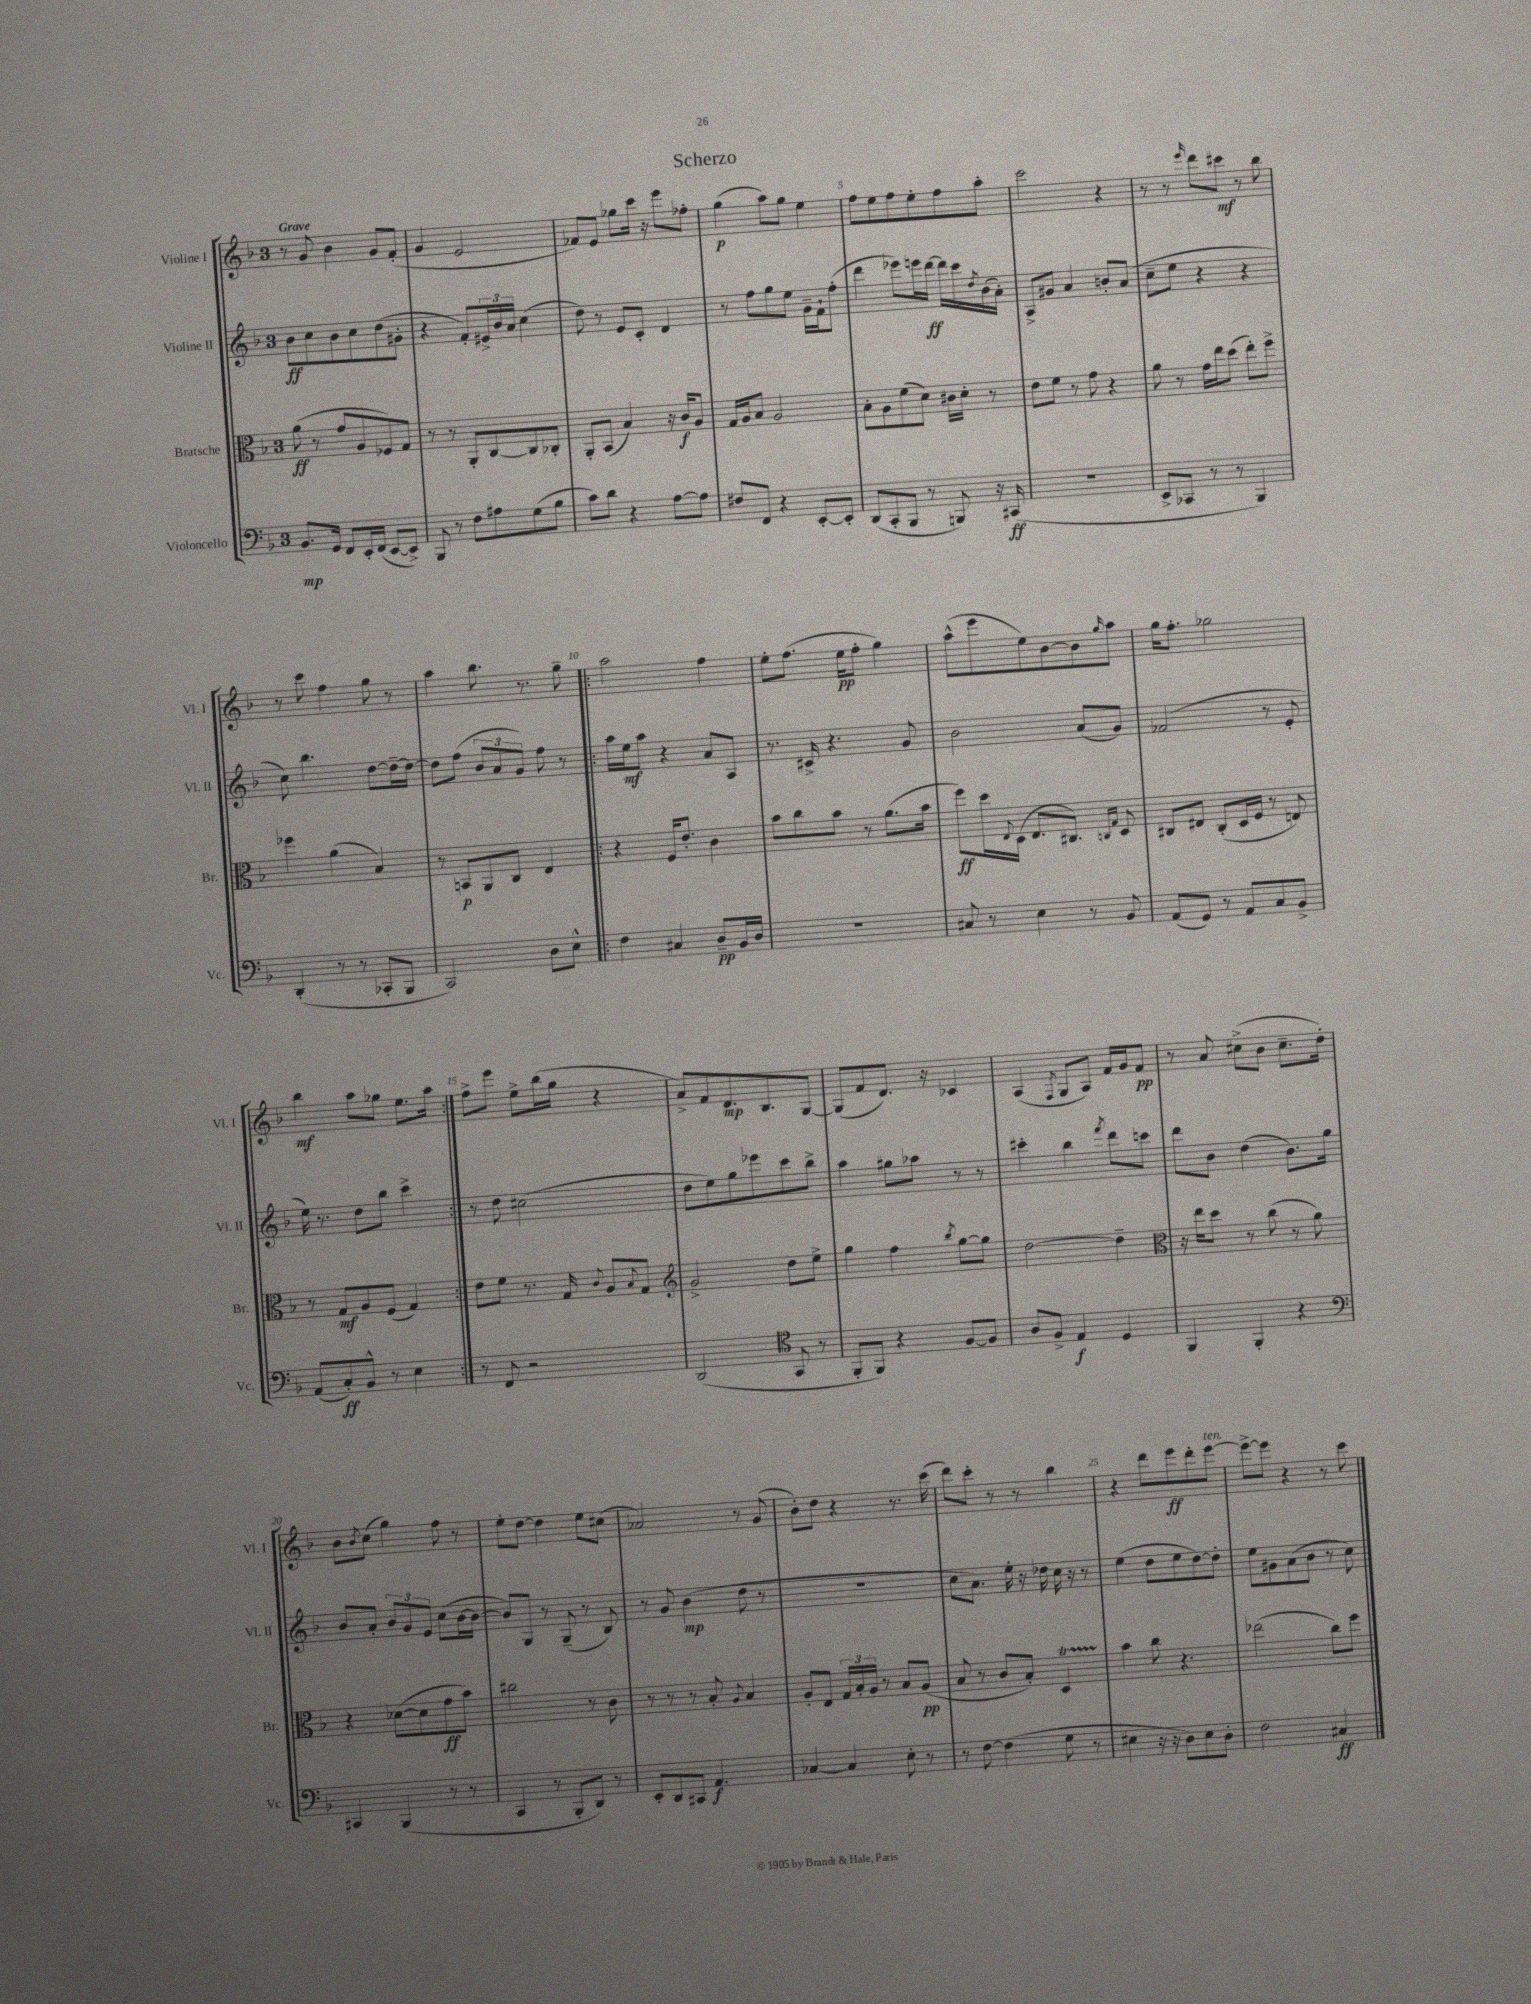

**kern	**kern	**kern	**kern
*staff4	*staff3	*staff2	*staff1
*clefF4	*clefC3	*clefG2	*clefG2
*k[b-]	*k[b-]	*k[b-]	*k[b-]
*M3/4	*M3/4	*M3/4	*M3/4
8.BB-	(8a	8b-	8r
.	8r	8cc	8g
16GG	.	.	.
8FF	8g	8b-	4b-
16EE'	8A	8cc	.
(16FF	.	.	.
[8EE	8F-)	(8dd	8g
8EE^])	8G	8g#'	(8f'
=	=	=	=
8BBB-	8r	4r	4g
8r	8r	.	.
8F	8AA'	8f')	2e
8A#	[8C	24e#^	.
.	.	24b-	.
.	.	24a	.
(8G	8C]	(4cc	.
8B-	8C-'	.	.
=	=	=	=
8c)	8AA'	8dd)	8f-)
8d	(8BB-	8r	8e
4r	4B-)	8e	8gg-
.	.	8c'	16ccc
.	.	.	16r
[8A	16r	4d	8eee
.	16c	.	.
8A]	8A	.	8ff-'
=	=	=	=
8F#	16G	8r	(4gg
.	16A	.	.
8FF	8B-	8ff	.
4r	2A	8gg	8aa)
.	.	8ee	8gg
[8EE'	.	16g~	4ee
.	.	16f`	.
8EE']	.	(8ff'	.
=	=	=	=
(8DD	8B-'	4ddd	8ff
8CC'	8A	.	8ee
8BBB-	(8f	8eee-)	8ff
8r	8d)	16eee	8ee'
.	.	[16ddd	.
8BBB)	16c#	16ddd]	8ff
.	16d'	16ccc	.
.	.	8qdd	.
16r	8r	(16b-	8aa'
(16CC#	.	16a')	.
=	=	=	=
2.r	8e	8A^	2ccc
.	8f	8g#	.
.	8r	4a	.
.	8g	.	.
.	4r	8b'	4r
.	.	(8a	.
=	=	=	=
8EE^	8a	8cc~	8r
8CC-	8r	8ee	8r
.	.	.	16qqeee
8r	16g	4r	8ddd
.	16ee	.	.
8r	(8dd	.	8ccc#
4BBB-)	8ee')	4r	8r
.	8ff^	.	8bb-
=	=	=	=
(4DD'	4ff-	8cc)	8r
.	.	4.bb-	8ccc
8r	(4a	.	4ff
8r	.	.	.
8CC-'	4B-)	[8dd	8gg
8BBB-	.	16dd~_	8r
.	.	16dd_	.
=	=	=	=
2CC)	8r	8dd]	4aa
.	8BB	(8ff	.
.	8AA	12b-	8.bb-
.	.	12a	.
.	8C	.	.
.	.	12g)	.
.	.	.	8.r
8D	4E	8ff	.
8E^^	.	8r	8gg~
=!|:	=!|:	=!|:	=!|:
4F	4r	16aa	2aa
.	.	16ee	.
.	.	8aa	.
4C#	16F	4r	.
.	8.e'	.	.
8D~	4c	8a	4ff
16BB-	.	8A	.
16D	.	.	.
=	=	=	=
2.r	8b-	8.r	8ee'
.	8cc	.	(8.ff
.	.	16c#^	.
.	8b-	4.r	.
.	.	.	16ee
.	8r	.	8ff'
.	(8.a	.	4gg)
.	.	8g	.
.	16b-	.	.
=	=	=	=
8C#	8ff)	2b-	(8aa^^
8r	16dd	.	8eee
.	8qqE	.	.
.	(16D	.	.
4E	8.E	.	8ee)
.	.	.	[8b-
.	8.C#)	.	.
8r	.	(8a	8b-]
.	16qqC	.	.
.	16qqG	.	16qqgg
8BB-	8D	8g)	8aa
=	=	=	=
(8AA	8C#	(2f-	16gg
.	.	.	8.ff'
8GG)	8E#	.	.
8r	(8C#'	.	2gg-
8AA	16D	.	.
.	16F	.	.
8C	8r	8r	.
8BB-^	8E)	8e'	.
=	=	=	=
(8AA	8r	16ee)	4bb-
.	.	8.r	.
8C')	8G	.	.
8BB-^^	8A	8dd	8aa
8r	(8F	8bb-	8gg-
4E	4G)	4ccc^	8.ee
.	.	.	16aa
=:|!	=:|!	=:|!	=:|!
8r	8e	8r	8ff^
8FF	8f	8dd	8eee
2r	8.r	(2cc#	8ee^
.	.	.	(16bb-
.	16G	.	16gg
.	8qqc	.	.
.	8A	.	4r
.	8qqB-	.	.
.	8G	.	.
=	=	=	=
*	*clefG2	*	*
(2DD	2g^	8dd	8a^)
.	.	8ee)	8f
.	.	8gg	8.d
.	.	8eee-	.
.	.	.	8.B-
*clefC4	*	*	*
8GG	8dd	8ccc	.
8r	8ee^	8bb-^	[8G
=	=	=	=
8FF'	4gg	4aa	(8G]
8FF)	.	.	8f
4r	4ff	8gg#	8.d)
.	.	8aa-	.
.	.	.	16r
.	8qbb-	.	.
[8F	[8gg	8r	4c-
8F]	8gg]	8r	.
=	=	=	=
8A	[2dd	4ccc#'	(4A
8F^	.	.	.
.	.	.	8qF
4E	.	4bb-	8G
.	.	.	8A)
.	.	8qfff	.
4D	4dd~]	8ddd	16f
.	.	.	16g
.	.	8ccc	8f
=	=	=	=
*	*clefC3	*	*
4FF	16r	8ddd	8r
.	16ee	.	.
.	8dd	8b-	8a
4FF'	8r	(4dd	(8cc#^
.	(8cc	.	8b-
4r	8r	8.b-)	8.cc#~
.	8a)	.	.
.	.	16gg	16dd')
=	=	=	=
*clefF4	*	*	*
4CC#	4r	8b-	8b-
.	.	.	8qb-
.	.	8a'	(8cc
(4BBB-	([8d-	12b-	4gg)
.	.	12g	.
.	8d-]	.	.
.	.	12e	.
8r	8g	(8cc	8ff
8r	8b-)	[16b-	8r
.	.	16b-_	.
=	=	=	=
4CC	2cc#	8b-])	8ee'
.	.	8G	[8dd
8r	.	8r	4dd]
8BBB-'	.	(8G~	.
8DD)	8r	8r	8ee
8r	8c	8B-)	(8cc#
=	=	=	=
8EE'	8r	8r	2a-)
8DD	8r	8g	.
8CC#	8r	(4b-	.
4.AA	8B-'	.	.
.	8qqA	.	.
.	4B-	8dd	8r
.	.	8r	(8g
=	=	=	=
[4C-	8A'	2.r	8b-')
.	8E	.	8dd
4C-]	24G	.	4r
.	24B-'	.	.
.	24A	.	.
.	8r	.	.
8E'	8B-	.	8.r
8r	(8A	.	.
.	.	.	(16ccc
=	=	=	=
8r	8B-	8cc	8ddd)
[8F	8r	8.a)	8ccc'
(4F]	8c	.	8r
.	.	16ee'	.
.	8B-')	16r	8r
.	.	16dd-	.
8G	4D	16cc	4bb-
.	.	16r	.
8r	.	8r	.
=	=	=	=
4E#	4b-	(4ee	4r
16r	8cc	8dd	8ddd
16r	.	.	.
8D)	4.r	8ee	8eee
8E#	.	[8dd)	8ddd'
8D'	.	8dd']	[8eee
=	=	=	=
2F	(2ee-	8ee	8eee^_
.	.	8g#	8eee]
.	.	(8a	4r
.	.	8b-	.
4C#	8cc)	8r	8r
.	8ff	8cc)	8ccc
==	==	==	==
*-	*-	*-	*-
